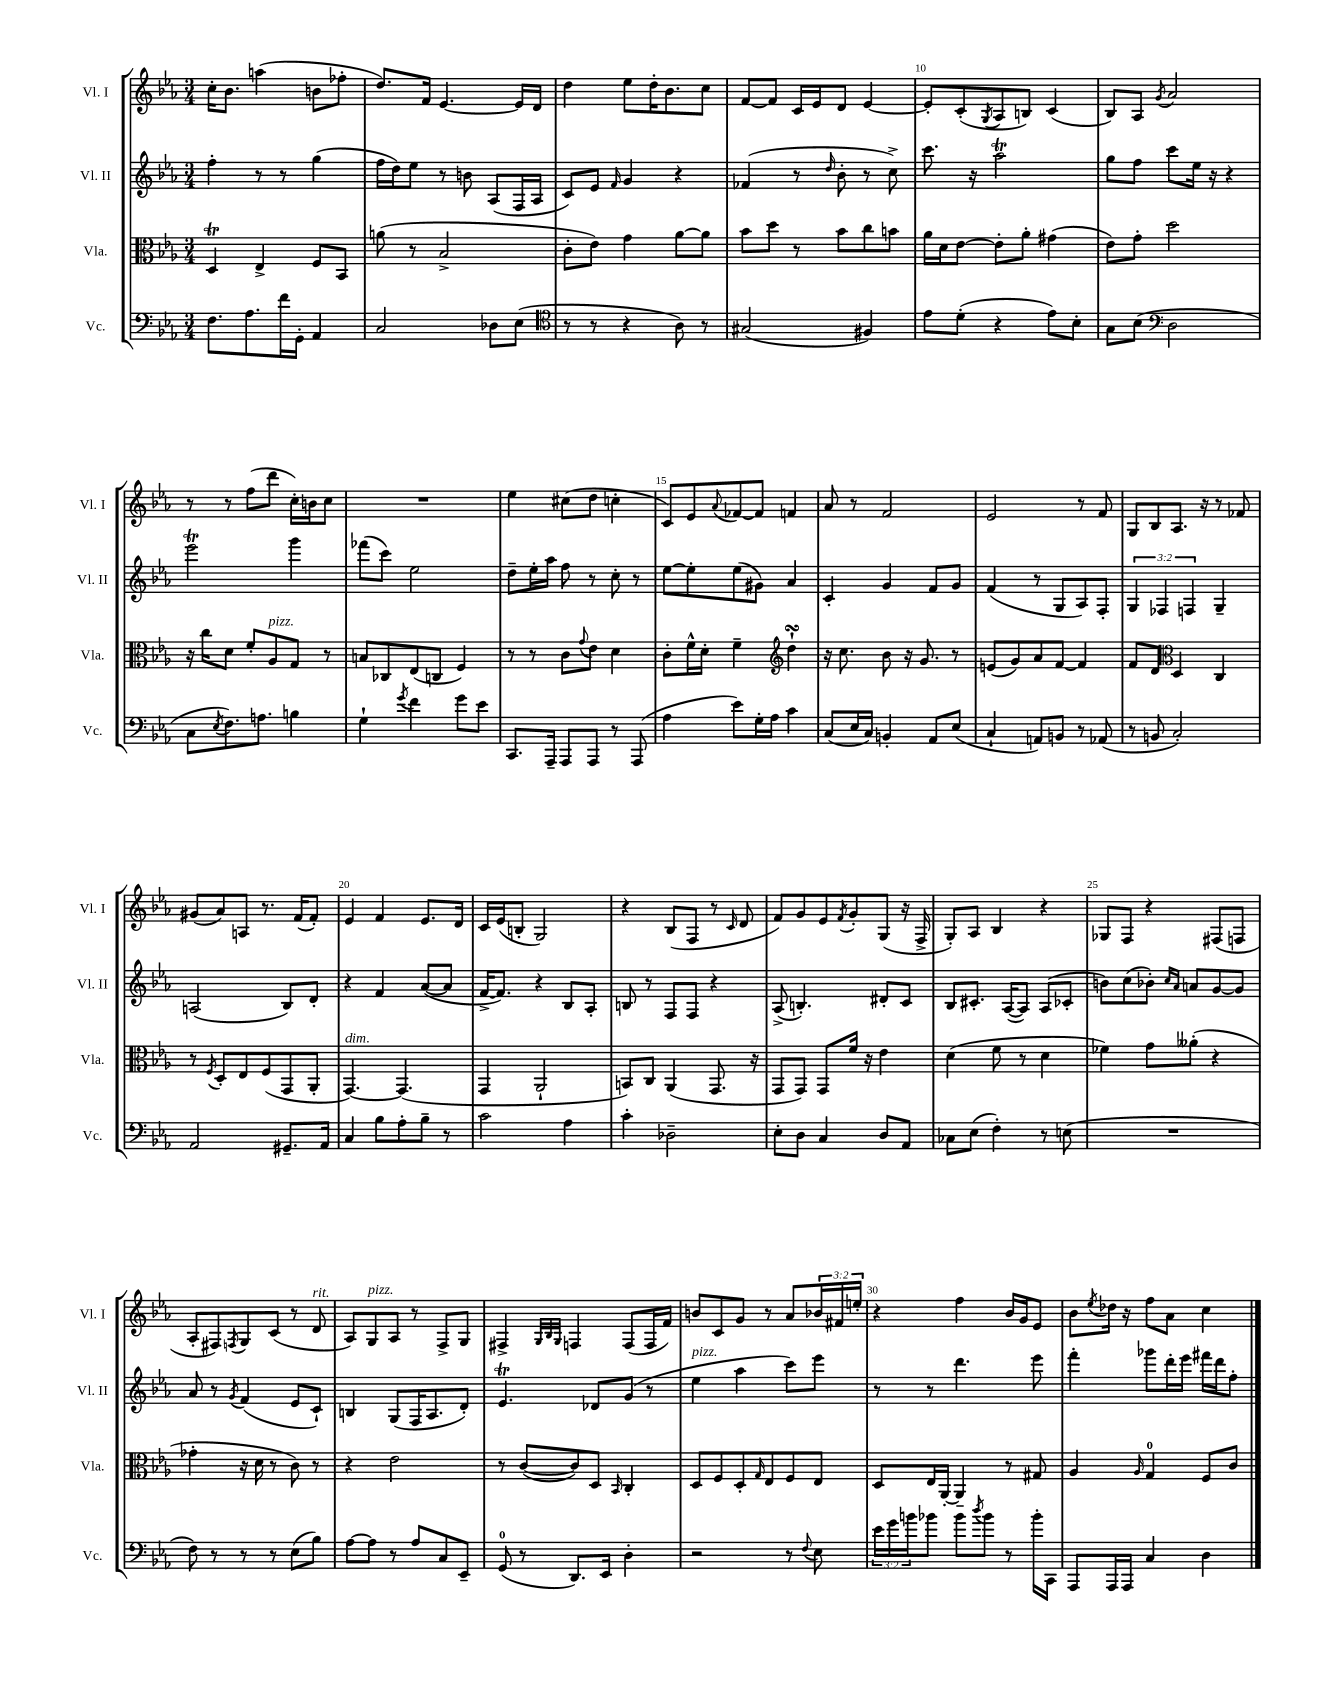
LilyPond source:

<<
\new StaffGroup <<
\new Staff = "s0" \with { instrumentName = "Vl. I" shortInstrumentName = "Vl. I" } {
    \clef treble \key ees \major \numericTimeSignature \time 3/4 \override Staff.TupletNumber.text = #tuplet-number::calc-fraction-text
    c''16-. bes'8. a''4( b'8 fes''8-. |
    d''8.) f'16 ees'4.~ ees'16 d'16 |
    d''4 ees''8 d''16-. bes'8. c''8 |
    f'8~ f'8 c'16 ees'16 d'8 ees'4~ |
    ees'8-. c'8-.( \acciaccatura { g8 } aes8 b8) c'4( |
    bes8) aes8 \acciaccatura { g'8 } aes'2 |
    r8 r8 f''8( d'''8 c''16-.) b'16 c''8 |
    R2. |
    ees''4 cis''8( d''8 c''4-. |
    c'8) ees'8 \appoggiatura { aes'8 } fes'8~ fes'8 f'4 |
    aes'8 r8 f'2 |
    ees'2 r8 f'8 |
    g8 bes8 aes8. r16 r8 fes'8 |
    gis'8( aes'8) a8 r8. f'16( f'8-.) |
    ees'4 f'4 ees'8. d'16 |
    c'16 ees'16( b8-. g2) |
    r4 bes8( f8 r8 \grace { c'16 } d'8 |
    f'8) g'8 ees'8 \acciaccatura { f'8 } g'8-. g8( r16 f16-> |
    g8-.) aes8 bes4 r4 |
    ges8 f8 r4 fis8( f8 |
    aes8-. fis8) \acciaccatura { f8 } g8 c'8( r8 d'8^\markup { \italic "rit." } |
    aes8) g8^\markup { \italic "pizz." } aes8 r8 f8-> g8 |
    fis4-> \grace { g32 bes32 g32 } f4 f8( f16 f'16) |
    b'8 c'8 g'8 r8 aes'8 \tuplet 3/2 { bes'16 fis'16 e''16-. } |
    r4 f''4 bes'16 g'16 ees'8 |
    bes'8 \acciaccatura { ees''8 } des''16 r16 f''8 aes'8 c''4 \bar "|." |
}
\new Staff = "s1" \with { instrumentName = "Vl. II" shortInstrumentName = "Vl. II" } {
    \clef treble \key ees \major \numericTimeSignature \time 3/4 \override Staff.TupletNumber.text = #tuplet-number::calc-fraction-text
    f''4-. r8 r8 g''4( |
    f''16 d''16) ees''8 r8 b'8 aes8( f16 aes16 |
    c'8) ees'8 \grace { f'16 } g'4 r4 |
    fes'4( r8 \grace { d''16 } bes'8-. r8 c''8->) |
    c'''8. r16 aes''2\trill |
    g''8 f''8 c'''8 ees''16 r16 r4 |
    ees'''2\trill g'''4 |
    fes'''8( c'''8) ees''2 |
    d''8-- ees''16-. aes''16 f''8 r8 c''8-. r8 |
    ees''8~ ees''8-. ees''8( gis'8) aes'4 |
    c'4-. g'4 f'8 g'8 |
    f'4( r8 g8 aes8) f8-. |
    \tuplet 3/2 { g4 fes4 f4 } g4-- |
    a2( bes8) d'8-. |
    r4 f'4 aes'8~( aes'8 |
    f'16~-> f'8.) r4 bes8 aes8-. |
    b8 r8 f8 f8 r4 |
    aes8->( b4.-.) dis'8-. c'8 |
    bes8 cis'8.-. aes16~( aes8) aes8( ces'8-. |
    b'8) c''8( bes'8-.) \grace { c''16 aes'16 } a'8 g'8~ g'8 |
    aes'8 r8 \acciaccatura { g'8 } f'4( ees'8 c'8-!) |
    b4 g8( f16 aes8. d'8-.) |
    ees'4.\trill des'8 g'8( r8 |
    ees''4^\markup { \italic "pizz." } aes''4 c'''8) ees'''8 |
    r8 r8 d'''4. ees'''8 |
    f'''4-. ges'''8 d'''16-. ees'''16 fis'''16 d'''16 f''8-. \bar "|." |
}
\new Staff = "s2" \with { instrumentName = "Vla." shortInstrumentName = "Vla." } {
    \clef alto \key ees \major \numericTimeSignature \time 3/4
    d4\trill ees4-> f8 bes,8 |
    a'8( r8 bes2-> |
    c'8-. ees'8) g'4 aes'8~ aes'8 |
    bes'8 d''8 r8 bes'8 c''8 b'8 |
    aes'16 d'16 ees'8~ ees'8-. aes'8-. gis'4( |
    ees'8) g'8-. d''2 |
    r16 c''16 d'8 f'8-. aes8^\markup { \italic "pizz." } g8 r8 |
    b8 ces8 ees8( c8 f4) |
    r8 r8 c'8 \appoggiatura { g'8 } ees'8 d'4 |
    c'8-. f'16-^ d'16-. f'4-- \clef treble d''4-!\turn |
    r16 c''8. bes'8 r16 g'8. r8 |
    e'8( g'8) aes'8 f'8~ f'4 |
    f'8 d'8 \clef alto d4 c4 |
    r8 \acciaccatura { f8 } d8-. ees8 f8( g,8 aes,8-. |
    g,4.~^\markup { \italic "dim." }) g,4.( |
    g,4 aes,2-! |
    b,8) c8 aes,4( g,8. r16 |
    g,8 g,8) g,8 f'16 r16 ees'4 |
    d'4( f'8 r8 d'4 |
    fes'4) g'8 aeses'8-.( r4 |
    ges'4-. r16 d'16 r8 c'8) r8 |
    r4 ees'2 |
    r8 c'8~( c'8) d8 \grace { bes,16 } c4-. |
    d8 f8 d8-. \grace { g16 } ees8 f8 ees8 |
    d8 ees16 aes,16~-. aes,4-- r8 gis8 |
    aes4 \grace { aes16 } g4-0 f8 c'8 \bar "|." |
}
\new Staff = "s3" \with { instrumentName = "Vc." shortInstrumentName = "Vc." } {
    \clef bass \key ees \major \numericTimeSignature \time 3/4 \override Staff.TupletNumber.text = #tuplet-number::calc-fraction-text
    f8. aes8. f'16 g,16-. aes,4 |
    c2 des8 ees8( |
    \clef tenor r8 r8 r4 aes8) r8 |
    gis2( fis4) |
    ees'8 d'8-.( r4 ees'8) bes8-. |
    g8 bes8( \clef bass d2 |
    c8 \acciaccatura { ees8 } f8.) a8. b4 |
    g4-! \acciaccatura { g'8 } f'4 g'8 ees'8 |
    c,8. aes,,16-- aes,,8 aes,,8 r8 aes,,8( |
    aes4 ees'8) g16-. aes16 c'4 |
    c8( ees16 c16) b,4-. aes,8 ees8( |
    c4-! a,8) b,8 r8 aes,8( |
    r8 b,8 c2-.) |
    aes,2 gis,8.-- aes,16 |
    c4 bes8 aes8-. bes8-- r8 |
    c'2 aes4 |
    c'4-. des2-- |
    ees8-. d8 c4 d8 aes,8 |
    ces8 ees8( f4-.) r8 e8( |
    R2. |
    f8) r8 r8 r8 ees8( bes8) |
    aes8~ aes8 r8 aes8 c8 ees,8-- |
    g,8-0( r8 d,8.) ees,16 d4-. |
    r2 r8 \appoggiatura { f8 } ees8 |
    \tuplet 3/2 { ees'16 g'16 b'16 } bes'8 bes'8 \acciaccatura { d''8 } bes'8 r8 bes'16-. c,16 |
    aes,,8 aes,,16 aes,,16 c4 d4 \bar "|." |
}
>>
>>
\layout { \context { \Score currentBarNumber = #6 \override BarNumber.break-visibility = ##(#f #t #t) barNumberVisibility = #(every-nth-bar-number-visible 5) } }
